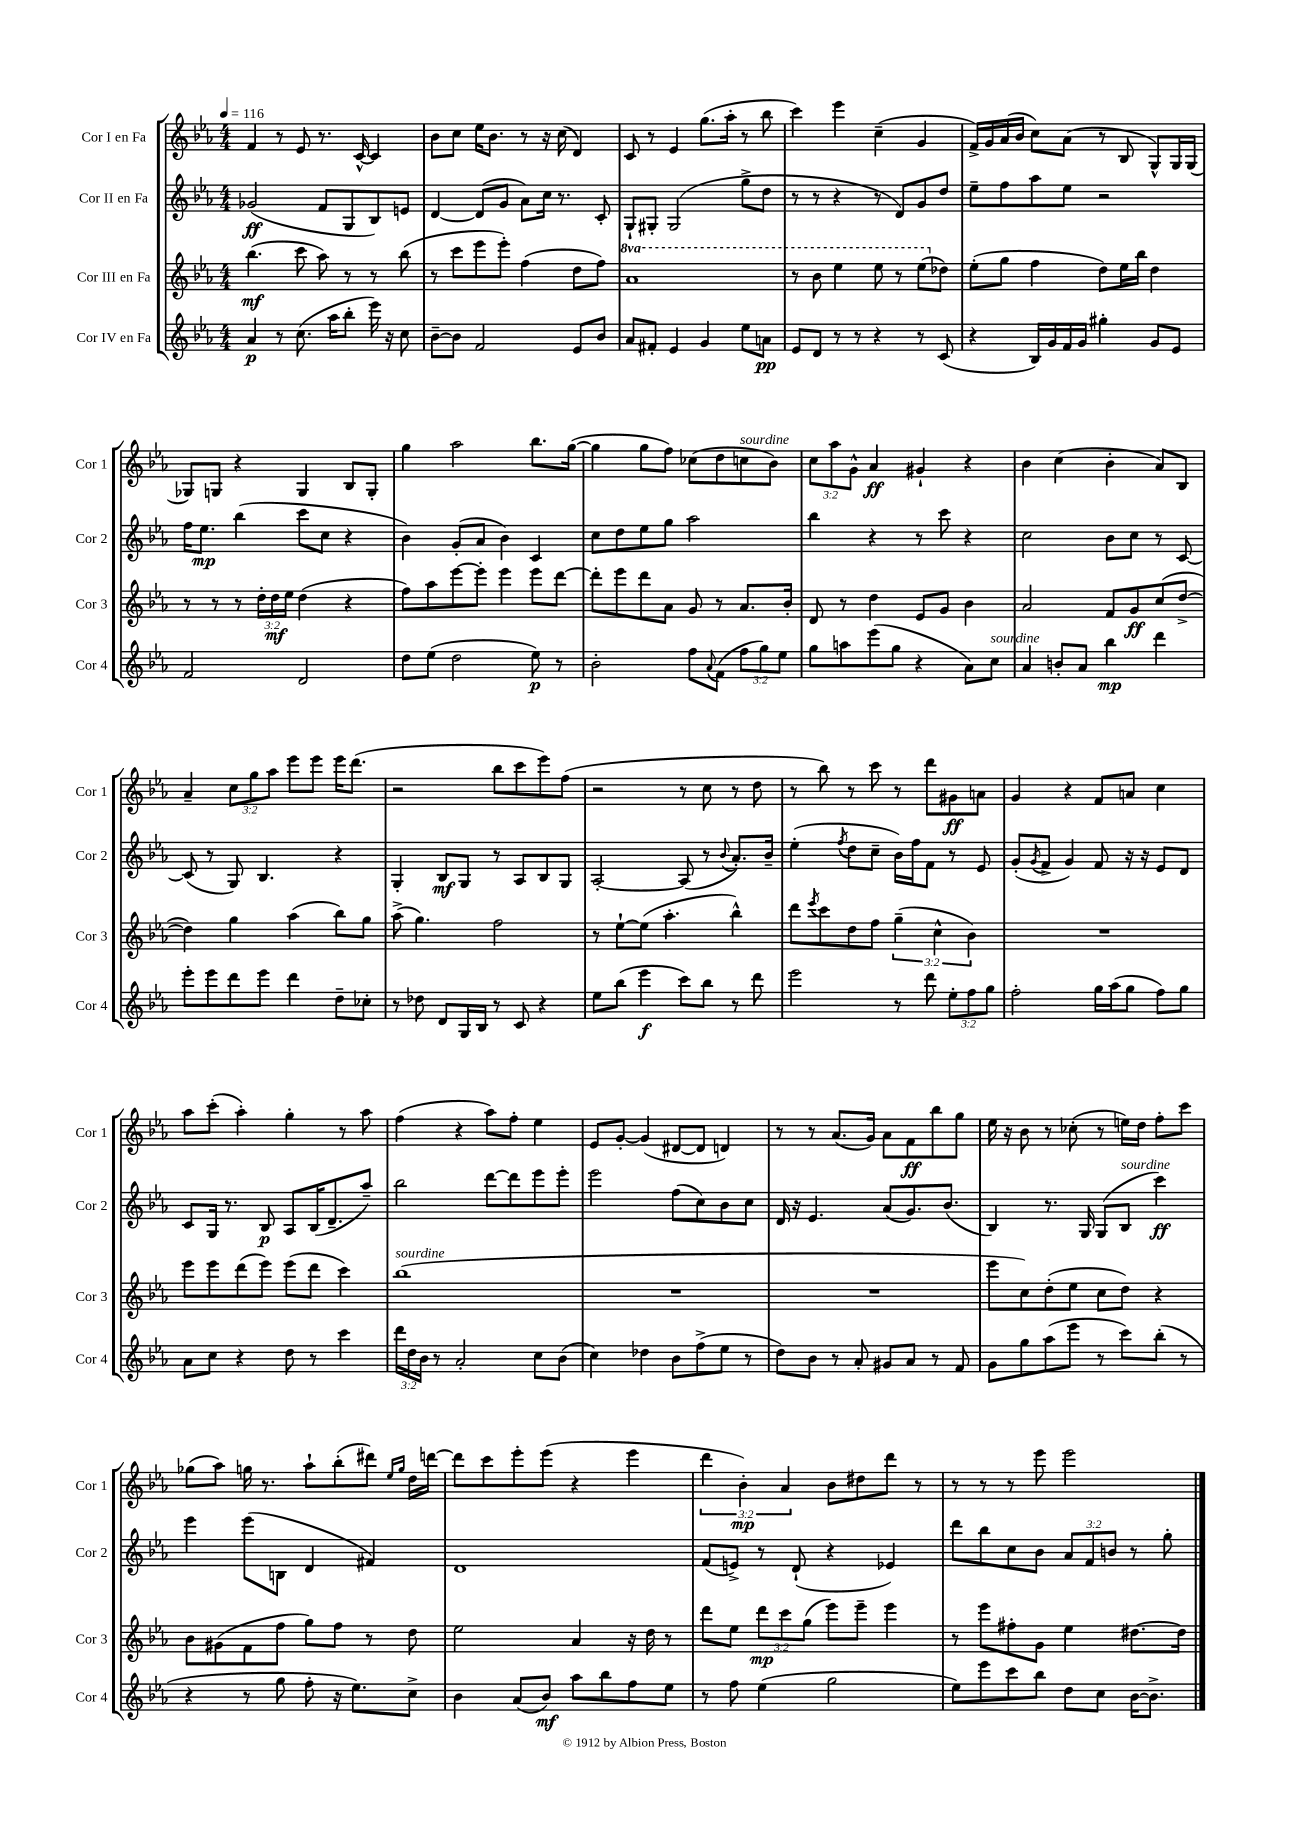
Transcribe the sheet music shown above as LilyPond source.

<<
\new StaffGroup <<
\new Staff = "s0" \with { instrumentName = "Cor I en Fa" shortInstrumentName = "Cor 1" } {
    \clef treble \key ees \major \numericTimeSignature \time 4/4 \override Staff.TupletNumber.text = #tuplet-number::calc-fraction-text \tempo 4 = 116
    f'4 r8 ees'8 r8. c'16~-^ c'4 |
    bes'8 c''8 ees''16 bes'8. r8 r16 c''16( d'4) |
    c'8 r8 ees'4 g''8.( aes''16-. r8 bes''8 |
    c'''4) ees'''4 c''4--( g'4 |
    f'16->) g'16 aes'16( bes'16 c''8) aes'8( r8 bes8 g8-^) g16 g16( |
    ges8) g8 r4 g4 bes8 g8-. |
    g''4 aes''2 bes''8. g''16~( |
    g''4 g''8 f''8) ces''8( d''8 c''8^\markup { \italic "sourdine" } bes'8) |
    \tuplet 3/2 { c''8 aes''8 g'8-^ } aes'4\ff gis'4-! r4 |
    bes'4 c''4( bes'4-. aes'8) bes8 |
    aes'4-- \tuplet 3/2 { c''8 g''8 aes''8 } ees'''8 ees'''8 ees'''16 d'''8.( |
    r2 bes''8 c'''8 ees'''8) f''8( |
    r2 r8 c''8 r8 d''8 |
    r8 bes''8) r8 c'''8 r8 d'''8 gis'8\ff a'8 |
    g'4 r4 f'8 a'8 c''4 |
    aes''8 c'''8-.( aes''4-.) g''4-. r8 aes''8 |
    f''4( r4 aes''8) f''8-. ees''4 |
    ees'8 g'8~-. g'4( dis'8~ dis'8 d'4) |
    r8 r8 aes'8.( g'16) aes'8 f'8\ff bes''8 g''8 |
    ees''16 r16 bes'8 r8 ces''8-.( r8 e''16) d''16 f''8-. c'''8 |
    ges''8( aes''8) g''16 r8. aes''8-! bes''8-.( dis'''8) \grace { ees''16 g''16 } d''16 d'''16~ |
    d'''8 c'''8 ees'''8-. ees'''8( r4 ees'''4 |
    \tuplet 3/2 { d'''4 bes'4-.\mp) aes'4 } bes'8 dis''8 d'''8 r8 |
    r8 r8 r8 ees'''8 ees'''2 \bar "|." |
}
\new Staff = "s1" \with { instrumentName = "Cor II en Fa" shortInstrumentName = "Cor 2" } {
    \clef treble \key ees \major \numericTimeSignature \time 4/4 \override Staff.TupletNumber.text = #tuplet-number::calc-fraction-text
    ges'2\ff( f'8 g8 bes8) e'8 |
    d'4~ d'8( g'8 aes'8) c''16 r8. c'8-. |
    g8-! gis8-. gis2( g''8-> d''8 |
    r8 r8 r4 r8 d'8) g'8 d''8 |
    ees''8-- f''8 aes''8 ees''8 r2 |
    f''16 ees''8.\mp bes''4( c'''8 c''8 r4 |
    bes'4) g'8-.( aes'8 bes'4) c'4 |
    c''8 d''8 ees''8 g''8 aes''2 |
    bes''4 r4 r8 c'''8 r4 |
    c''2 bes'8 c''8 r8 c'8~ |
    c'8( r8 g8) bes4. r4 |
    g4-. bes8\mf g8 r8 aes8 bes8 g8 |
    aes2~-. aes8( r8 \appoggiatura { bes'8 } aes'8.-.) bes'16-- |
    ees''4-.( \acciaccatura { f''8 } d''8 c''8-- bes'16) f''16 f'8 r8 ees'8 |
    g'8-.( \acciaccatura { g'8 } f'8-> g'4) f'8 r16 r16 ees'8 d'8 |
    c'8 g16 r8. bes8\p aes8 bes16( d'8.-- aes''8--) |
    bes''2 d'''8~ d'''8 ees'''8 ees'''8-. |
    ees'''2 f''8( c''8) bes'8 c''8 |
    d'16 r16 ees'4. aes'8( g'8.) bes'8.( |
    bes4) r8. g16 g8( bes8^\markup { \italic "sourdine" } c'''4\ff) |
    ees'''4 ees'''8( b8 d'4 fis'4) |
    d'1 |
    f'8( e'8->) r8 d'8-!( r4 ees'4) |
    d'''8 bes''8 c''8 bes'8 \tuplet 3/2 { aes'8 f'8 b'8 } r8 g''8-. \bar "|." |
}
\new Staff = "s2" \with { instrumentName = "Cor III en Fa" shortInstrumentName = "Cor 3" } {
    \clef treble \key ees \major \numericTimeSignature \time 4/4 \override Staff.TupletNumber.text = #tuplet-number::calc-fraction-text \set Staff.ottavationMarkups = #ottavation-simple-ordinals
    bes''4.\mf( c'''8 aes''8) r8 r8 bes''8( |
    r8 c'''8 ees'''8 ees'''8-.) f''4( d''8 f''8) |
    \ottava #1 aes''1 |
    r8 bes''8 ees'''4 ees'''8 r8 ees'''8( \ottava #0 des''8) |
    ees''8-.( g''8 f''4 d''8) ees''16 bes''16 d''4 |
    r8 r8 r8 \tuplet 3/2 { d''16-. d''16\mf ees''16 } d''4( r4 |
    f''8) aes''8 ees'''8~ ees'''8-. ees'''4 ees'''8 d'''8~ |
    d'''8-. ees'''8 d'''8 aes'8 g'8 r8 aes'8. bes'16-. |
    d'8 r8 d''4 ees'8 g'8 bes'4 |
    aes'2 f'8 g'8\ff c''8( d''8~-> |
    d''4) g''4 aes''4( bes''8) g''8 |
    aes''8->( g''4.) f''2 |
    r8 ees''8~-! ees''8( aes''4.-. bes''4-^) |
    d'''8 \acciaccatura { ees'''8 } c'''8 d''8 f''8 \tuplet 3/2 { g''4--( c''4-^ bes'4) } |
    R1 |
    ees'''8 ees'''8 d'''8( ees'''8) ees'''8( d'''8 c'''4) |
    bes''1^\markup { \italic "sourdine" }( |
    R1 |
    R1 |
    ees'''8 c''8) d''8-.( ees''8 c''8 d''8) r4 |
    bes'8 gis'8( f'8 f''8 g''8) f''8 r8 d''8 |
    ees''2 aes'4 r16 d''16 r8 |
    d'''8 ees''8 \tuplet 3/2 { d'''8\mp c'''8 g''8( } ees'''8) ees'''8-- ees'''4 |
    r8 ees'''8 fis''8-. g'8 ees''4 dis''8.~ dis''16 \bar "|." |
}
\new Staff = "s3" \with { instrumentName = "Cor IV en Fa" shortInstrumentName = "Cor 4" } {
    \clef treble \key ees \major \numericTimeSignature \time 4/4 \override Staff.TupletNumber.text = #tuplet-number::calc-fraction-text
    aes'4\p r8 c''8.( aes''16 bes''8-. ees'''16) r16 c''8 |
    bes'8~-- bes'8 f'2 ees'8 bes'8 |
    aes'8 fis'8-. ees'4 g'4 ees''8 a'8\pp |
    ees'8 d'8 r8 r8 r4 r8 c'8( |
    r4 bes16) g'16 f'16 g'16 gis''4-. g'8 ees'8 |
    f'2 d'2 |
    d''8 ees''8( d''2 ees''8\p) r8 |
    bes'2-. f''8 \appoggiatura { aes'8 } f'8( \tuplet 3/2 { f''8 g''8) ees''8 } |
    g''8 a''8 ees'''8( g''8 r4 aes'8) c''8^\markup { \italic "sourdine" } |
    aes'4 b'8-. aes'8 bes''4\mp d'''4 |
    ees'''8-. ees'''8 d'''8 ees'''8 d'''4 d''8-- ces''8-. |
    r8 des''8 d'8 g16 bes16 r8 c'8 r4 |
    ees''8 bes''8( ees'''4\f c'''8) bes''8 r8 d'''8 |
    ees'''2 r8 d'''8 \tuplet 3/2 { ees''8-. f''8 g''8 } |
    f''2-. g''16 aes''16( g''8 f''8) g''8 |
    aes'8 c''8 r4 d''8 r8 c'''4 |
    \tuplet 3/2 { d'''16 d''16 bes'16 } r8 aes'2-. c''8 bes'8( |
    c''4) des''4 bes'8 f''8->( ees''8 r8 |
    d''8) bes'8 r8 aes'8-. gis'8 aes'8 r8 f'8 |
    g'8 g''8 aes''8( ees'''8 r8 c'''8) bes''8-.( r8 |
    r4 r8 g''8 f''8-. r16 ees''8.) c''8-> |
    bes'4 aes'8( bes'8\mf) aes''8 bes''8 f''8 ees''8 |
    r8 f''8 ees''4( g''2 |
    ees''8) ees'''8 c'''8 bes''8 d''8 c''8 bes'16~ bes'8.-> \bar "|." |
}
>>
>>
\layout { \context { \Score \remove "Bar_number_engraver" } }
